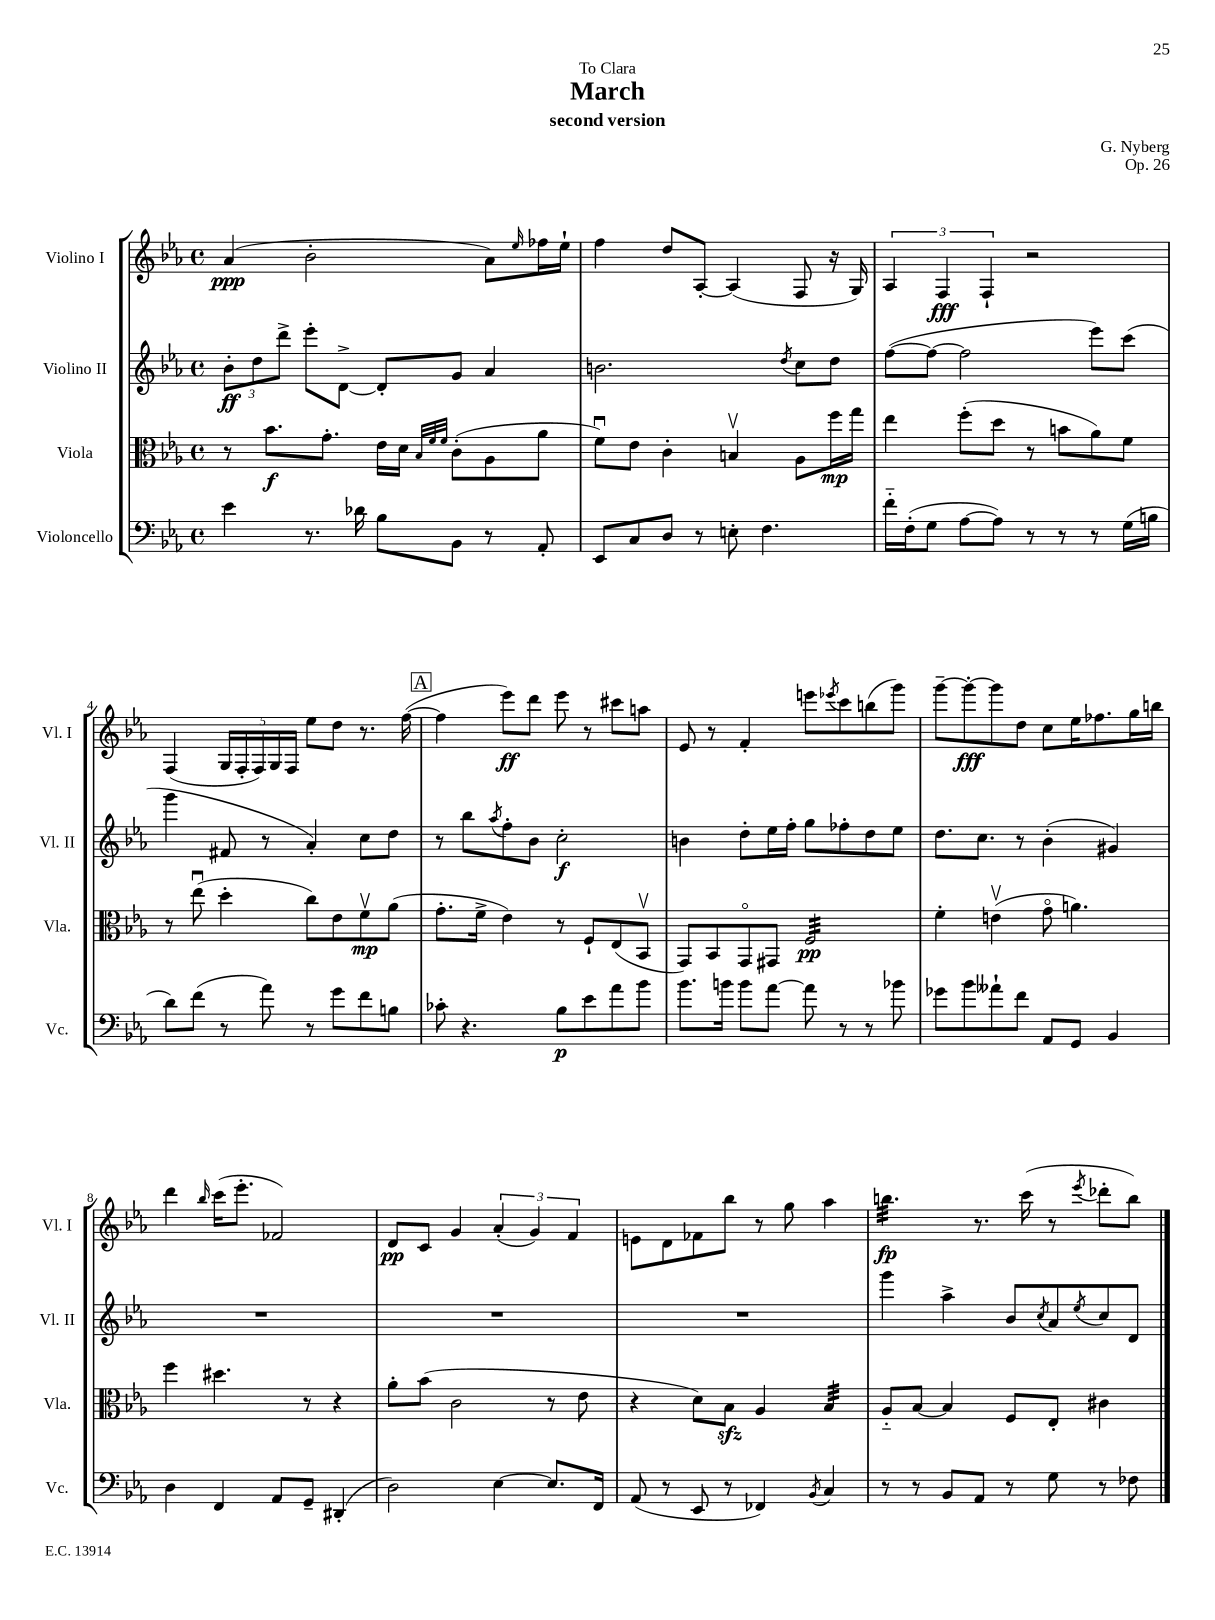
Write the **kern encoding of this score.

**kern	**dynam	**kern	**dynam	**kern	**dynam	**kern	**dynam
*part4	*part4	*part3	*part3	*part2	*part2	*part1	*part1
*staff4	*staff4	*staff3	*staff3	*staff2	*staff2	*staff1	*staff1
*I"Violoncello	*	*I"Viola	*	*I"Violino II	*	*I"Violino I	*
*I'Vc.	*	*I'Vla.	*	*I'Vl. II	*	*I'Vl. I	*
*clefF4	*	*clefC3	*	*clefG2	*	*clefG2	*
*k[b-e-a-]	*	*k[b-e-a-]	*	*k[b-e-a-]	*	*k[b-e-a-]	*
*M4/4	*	*M4/4	*	*M4/4	*	*M4/4	*
*met(c)	*	*met(c)	*	*met(c)	*	*met(c)	*
=1	=1	=1	=1	=1	=1	=1	=1
4e-\	.	8r	.	12b-'\L	ff	(4a-/	ppp
.	.	.	.	12dd\	.	.	.
.	.	8.b-\L	f	.	.	.	.
.	.	.	.	12ddd^\J	.	.	.
8.r	.	.	.	8eee-'\L	.	2b-'\	.
.	.	8.g'\J	.	.	.	.	.
.	.	.	.	[8d^\J	.	.	.
16d-X\	.	.	.	.	.	.	.
8B-\L	.	16e-\LL	.	8d'/L]	.	.	.
.	.	16d\JJ	.	.	.	.	.
.	.	32qqB-/LLL	.	.	.	.	.
.	.	32qqf/	.	.	.	.	.
.	.	32qqf/JJJ	.	.	.	.	.
8BB-\J	.	(8c'\L	.	8g/J	.	.	.
8r	.	8A-\	.	4a-/	.	8a-\L)	.
.	.	.	.	.	.	16qqee-/	.
8AA-'/	.	8a-\J	.	.	.	16ff-X\L	.
.	.	.	.	.	.	16ee-`\JJ	.
=2	=2	=2	=2	=2	=2	=2	=2
8EE-/L	.	8fu\L)	.	2.bn\	.	4ff\	.
8C/	.	8e-\J	.	.	.	.	.
8D/J	.	4c'\	.	.	.	8dd/L	.
8r	.	.	.	.	.	[8A-'/J	.
8En'\	.	4Bnv/	.	.	.	(4A-/]	.
4.F\	.	.	.	.	.	.	.
.	.	.	.	8qdd/	.	.	.
.	.	8A-\L	.	8cc\L	.	8F/	.
.	.	16ff\L	mp	8dd\J	.	16r	.
.	.	16gg\JJ	.	.	.	16G/)	.
=3	=3	=3	=3	=3	=3	=3	=3
16f\LL	.	4ee-\	.	([8ff\L	.	6A-/	.
(16F'\J	.	.	.	.	.	.	.
8G\J	.	.	.	8ff\J_	.	.	.
.	.	.	.	.	.	6F/	fff
[8A-\L	.	(8ff'\L	.	2ff\]	.	.	.
.	.	.	.	.	.	6F`/	.
8A-\J])	.	8dd\J	.	.	.	.	.
8r	.	8r	.	.	.	2r	.
8r	.	8bn\L	.	.	.	.	.
8r	.	8a-\)	.	8eee-\L)	.	.	.
(16G\LL	.	8f\J	.	(8ccc\J	.	.	.
16Bn\JJ	.	.	.	.	.	.	.
!!LO:LB:g=z
=4	=4	=4	=4	=4	=4	=4	=4
8d\L)	.	8r	.	4ggg\	.	(4F/	.
(8f\J	.	(8ee-u\	.	.	.	.	.
8r	.	4dd'\	.	8f#X/	.	20G/LL	.
.	.	.	.	.	.	20F'/	.
.	.	.	.	.	.	20F/)	.
8a-\)	.	.	.	8r	.	.	.
.	.	.	.	.	.	20G/	.
.	.	.	.	.	.	20F/JJ	.
8r	.	8cc\L)	.	4a-'/)	.	8ee-\L	.
8g\L	.	8e-\	.	.	.	8dd\J	.
8f\	.	8fv\	mp	8cc\L	.	8.r	.
8Bn\J	.	(8a-\J	.	8dd\J	.	.	.
.	.	.	.	.	.	([16ff\	.
!!LO:REH:place=s1:t=A
=5	=5	=5	=5	=5	=5	=5	=5
8c-X'\	.	8.g'\L	.	8r	.	4ff\]	.
4.r	.	.	.	8bb-\L	.	.	.
.	.	16f^\Jk	.	.	.	.	.
.	.	.	.	8qaa-/	.	.	.
.	.	4e-\)	.	8ff'\	.	8eee-\L)	ff
.	.	.	.	8b-\J	.	8ddd\J	.
8B-\L	p	8r	.	2cc'\	f	8eee-\	.
8e-\	.	8F`/L	.	.	.	8r	.
8a-\	.	(8E-/	.	.	.	8ccc#X\L	.
8b-\J	.	8BB-v/J	.	.	.	8aan\J	.
=6	=6	=6	=6	=6	=6	=6	=6
8.b-\L	.	8GG/L)	.	4bn\	.	8e-/	.
.	.	8BB-/	.	.	.	8r	.
16bn\Jk	.	.	.	.	.	.	.
8b\L	.	8GG/	.	8dd'\L	.	4f'/	.
[8a-\J	.	8GG#X/J	.	16ee-\L	.	.	.
.	.	.	.	16ff'\JJ	.	.	.
*	*	*tremolo	*	*	*	*	*
8a-\]	.	32F/LLL	pp	8gg\L	.	8eeen\L	.
.	.	32F/	.	.	.	.	.
.	.	32F/	.	.	.	.	.
.	.	32F/	.	.	.	.	.
.	.	.	.	.	.	8qeee-X/	.
8r	.	32F/	.	8ff-X'\	.	8ccc\	.
.	.	32F/	.	.	.	.	.
.	.	32F/	.	.	.	.	.
.	.	32F/	.	.	.	.	.
8r	.	32F/	.	8dd\	.	(8bbn\	.
.	.	32F/	.	.	.	.	.
.	.	32F/	.	.	.	.	.
.	.	32F/	.	.	.	.	.
8b-X\	.	32F/	.	8ee-\J	.	8ggg\J)	.
.	.	32F/	.	.	.	.	.
.	.	32F/	.	.	.	.	.
.	.	32F/JJJ	.	.	.	.	.
*	*	*Xtremolo	*	*	*	*	*
=7	=7	=7	=7	=7	=7	=7	=7
8g-X\L	.	4f'\	.	8.dd\L	.	[8ggg~\L	.
8b-\	.	.	.	.	.	8ggg'\_	fff
.	.	.	.	8.cc\J	.	.	.
8a--X`\	.	(4env\	.	.	.	8ggg\]	.
8f\J	.	.	.	8r	.	8dd\J	.
8AA-/L	.	8g\	.	(4b-'\	.	8cc\L	.
8GG/J	.	4.an\)	.	.	.	16ee-\K	.
.	.	.	.	.	.	8.ff-X\	.
4BB-/	.	.	.	4g#X/)	.	.	.
.	.	.	.	.	.	16gg\L	.
.	.	.	.	.	.	16bbn\JJ	.
!!LO:LB:g=z
=8	=8	=8	=8	=8	=8	=8	=8
4D\	.	4ff\	.	1r	.	4ddd\	.
.	.	.	.	.	.	16qqbb-/	.
4FF/	.	4.dd#X\	.	.	.	(16ccc\KL	.
.	.	.	.	.	.	8.eee-'\J	.
8AA-/L	.	.	.	.	.	2f-X/)	.
8GG~/J	.	8r	.	.	.	.	.
(4DD#X'/	.	4r	.	.	.	.	.
=9	=9	=9	=9	=9	=9	=9	=9
2D\)	.	8a-'\L	.	1r	.	8d/L	pp
.	.	(8b-\J	.	.	.	8c/J	.
.	.	2c\	.	.	.	4g/	.
[4E-\	.	.	.	.	.	(6a-'/	.
.	.	.	.	.	.	6g/)	.
8.E-/L]	.	8r	.	.	.	.	.
.	.	.	.	.	.	6f/	.
.	.	8e-\	.	.	.	.	.
16FF/Jk	.	.	.	.	.	.	.
=10	=10	=10	=10	=10	=10	=10	=10
(8AA-/	.	4r	.	1r	.	8en\L	.
8r	.	.	.	.	.	8d\	.
8EE-/	.	8d\L)	.	.	.	8f-X\	.
8r	.	8B-zz\J	.	.	.	8bb-\J	.
4FF-X/)	.	4A-/	.	.	.	8r	.
.	.	.	.	.	.	8gg\	.
8qBB-/	.	.	.	.	.	.	.
*	*	*tremolo	*	*	*	*	*
4C/	.	32B-/LLL	.	.	.	4aa-\	.
.	.	32B-/	.	.	.	.	.
.	.	32B-/	.	.	.	.	.
.	.	32B-/	.	.	.	.	.
.	.	32B-/	.	.	.	.	.
.	.	32B-/	.	.	.	.	.
.	.	32B-/	.	.	.	.	.
.	.	32B-/JJJ	.	.	.	.	.
*	*	*Xtremolo	*	*	*	*	*
=11	=11	=11	=11	=11	=11	=11	=11
*	*	*	*	*	*	*tremolo	*
8r	.	8A-/L	.	4ggg\	.	32bbn\LLL	fp
.	.	.	.	.	.	32bbn\	.
.	.	.	.	.	.	32bbn\	.
.	.	.	.	.	.	32bbn\	.
8r	.	[8B-/J	.	.	.	32bbn\	.
.	.	.	.	.	.	32bbn\	.
.	.	.	.	.	.	32bbn\	.
.	.	.	.	.	.	32bbn\	.
8BB-/L	.	4B-/]	.	4aa-^\	.	32bbn\	.
.	.	.	.	.	.	32bbn\	.
.	.	.	.	.	.	32bbn\	.
.	.	.	.	.	.	32bbn\JJJ	.
*	*	*	*	*	*	*Xtremolo	*
8AA-/J	.	.	.	.	.	8.r	.
8r	.	8F/L	.	8b-/L	.	.	.
.	.	.	.	.	.	(16ccc\	.
.	.	.	.	8qcc/	.	.	.
8G\	.	8E-'/J	.	8a-/	.	8r	.
.	.	.	.	8qee-/	.	8qeee-/	.
8r	.	4c#X\	.	8cc/	.	8ddd-X'\L	.
8F-X\	.	.	.	8d/J	.	8bb\J)	.
==	==	==	==	==	==	==	==
*-	*-	*-	*-	*-	*-	*-	*-
